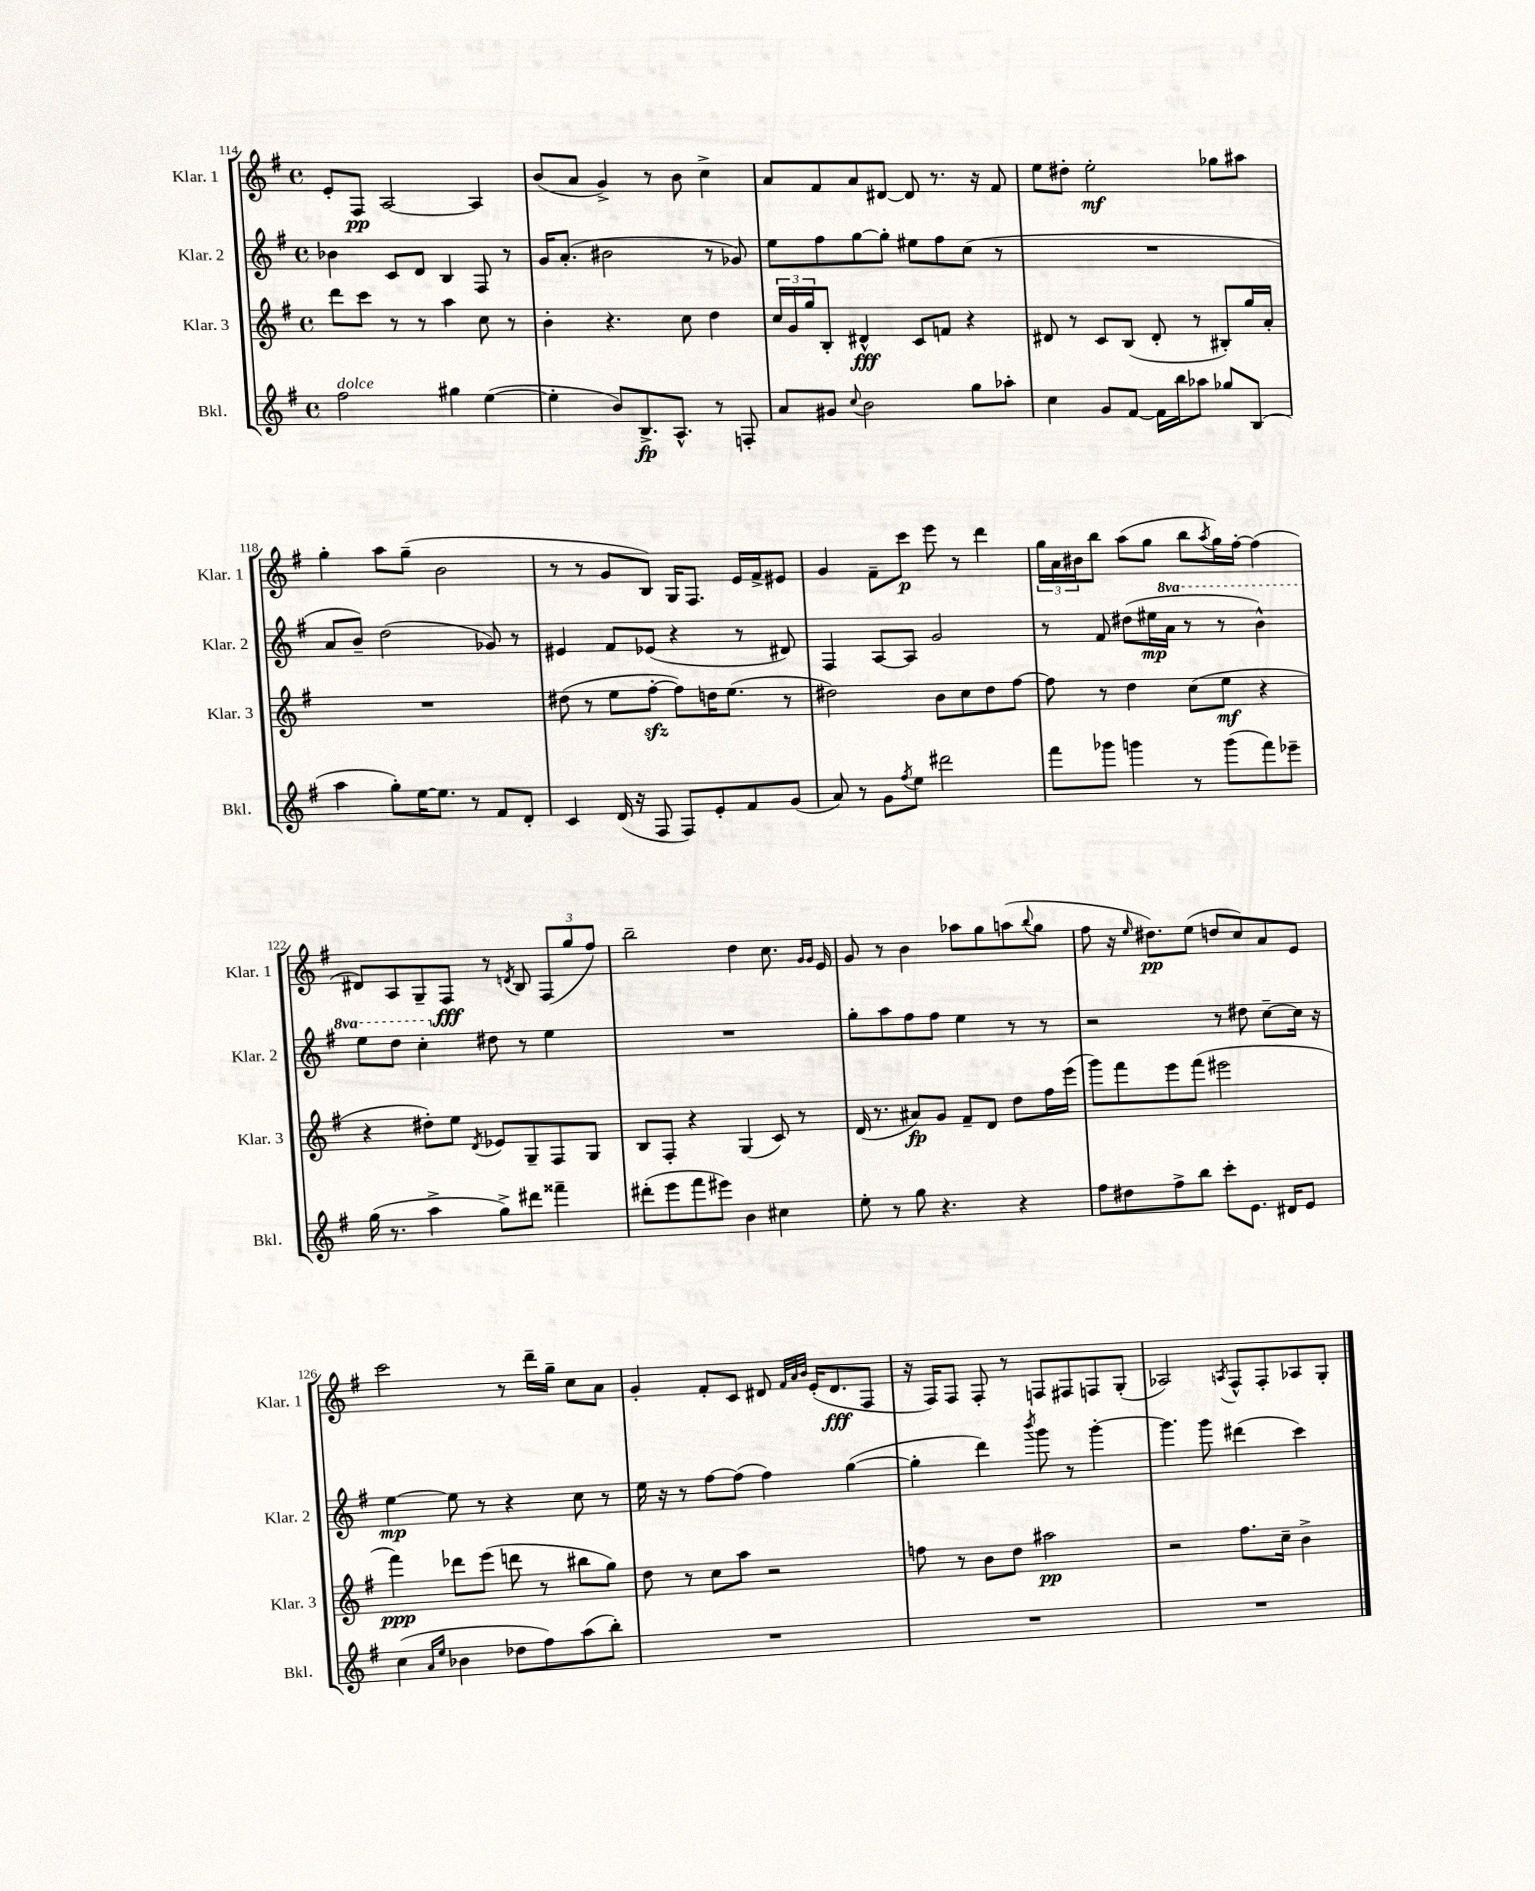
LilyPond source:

<<
\new StaffGroup <<
\new Staff = "s0" \with { instrumentName = "Klar. 1" shortInstrumentName = "Klar. 1" } {
    \clef treble \key g \major \defaultTimeSignature \time 4/4
    e'8-. fis8\pp a2~ a4 |
    b'8( a'8 g'4->) r8 b'8 c''4-> |
    a'8 fis'8 a'8 dis'8~ dis'8 r8. r16 fis'8 |
    e''8 dis''8-. e''2-.\mf ges''8 ais''8 |
    g''4-. a''8 g''8--( b'2 |
    r8 r8 g'8 b8) g16 fis8. e'16 fis'16-> eis'8 |
    g'4 fis'8-- c'''8\p e'''8 r8 d'''4 |
    \tuplet 3/2 { g''16 a'16 bis'16 } b''8 a''8( g''8 b''8 \acciaccatura { a''8 } g''16) fis''16~-. fis''4( |
    dis'8) a8 g8-- fis8\fff r8 \acciaccatura { d'8 } b8 \tuplet 3/2 { fis8( g''8 fis''8) } |
    b''2-- d''4 c''8. \grace { g'16 g'16 } e'16 |
    g'8 r8 b'4 aes''8 g''8 a''8( \appoggiatura { b''8 } g''8 |
    fis''8 r16 \grace { e''16 } dis''8.\pp) e''8( d''8 c''8) a'8 e'8 |
    c'''2 r8 d'''16-- g''16-- c''8 a'8 |
    g'4-. fis'8-. c'8 dis'8 \grace { fis'32 a'32 b'32 } e'16-.( dis'8.\fff fis8 |
    r16 fis16) fis8 fis8-. r8 f8 fis8 f8 g8-.( |
    aes2) \acciaccatura { a8 } fis8-^ fis8-. aes8 g8-. \bar "|." |
}
\new Staff = "s1" \with { instrumentName = "Klar. 2" shortInstrumentName = "Klar. 2" } {
    \clef treble \key g \major \defaultTimeSignature \time 4/4 \set Staff.ottavationMarkups = #ottavation-simple-ordinals
    bes'4 c'8 d'8 b4 fis8 r8 |
    g'16 a'8.-.( bis'2 r8 ges'8) |
    e''8 fis''8 g''8~ g''8-. eis''8 fis''8 c''8( r8 |
    R1 |
    a'8 b'8--) d''2( ges'8) r8 |
    eis'4 fis'8 ees'8( r4 r8 dis'8) |
    fis4 a8~ a8 g'2 |
    r8 fis'8 dis''8( eis''16\mp \ottava #1 a''16 r8 r8 b''4-^) |
    e'''8 d'''8 c'''4-. \ottava #0 dis''8 r8 e''4 |
    R1 |
    g''8-. a''8 fis''8 fis''8 e''4 r8 r8 |
    r2 r8 dis''8 c''8~-- c''16 r16 |
    e''4~\mp e''8 r8 r4 c''8 r8 |
    e''16 r16 r8 fis''8~ fis''8( fis''4) g''4~( |
    g''4-. d'''4) \acciaccatura { b'''8 } g'''8 r8 g'''4~-. |
    g'''4. g'''8 dis'''4( c'''4) \bar "|." |
}
\new Staff = "s2" \with { instrumentName = "Klar. 3" shortInstrumentName = "Klar. 3" } {
    \clef treble \key g \major \defaultTimeSignature \time 4/4
    d'''8 c'''8 r8 r8 a''4 c''8 r8 |
    b'4-. r4. c''8 d''4 |
    \tuplet 3/2 { c''16 g'16 g''16 } b8-. dis'4-^\fff c'8 f'8 r4 |
    dis'8 r8 c'8 b8( dis'8-. r8 bis8-.) g''16 a'16-. |
    R1 |
    dis''8( r8 e''8 fis''8~-.\sfz fis''8) d''16 e''8.( r8 |
    dis''2) b'8 c''8 dis''8 fis''8~ |
    fis''8 r8 d''4 c''8( e''8\mf r4 |
    r4 dis''8-.) e''8 \acciaccatura { d'8 } ees'8 g8-- fis8 g8 |
    b8 fis8-. r4 g4( c'8) r8 |
    d'16( r8. ais'8\fp) g'8 fis'8-- d'8 d''8 fis''16 e'''16( |
    g'''8) fis'''8 e'''8 fis'''8( eis'''2 |
    fis'''4\ppp) des'''8 e'''8( d'''8 r8 bis''8 g''8) |
    d''8 r8 c''8 a''8 r2 |
    f''8 r8 b'8 d''8 ais''2\pp |
    r2 fis''8. c''16-- b'4-> \bar "|." |
}
\new Staff = "s3" \with { instrumentName = "Bkl." shortInstrumentName = "Bkl." } {
    \clef treble \key g \major \defaultTimeSignature \time 4/4
    fis''2^\markup { \italic "dolce" } gis''4 e''4~( |
    e''4-. b'8) b8.->\fp a8.-^ r8 f8-. |
    a'8 gis'8 \appoggiatura { c''8 } b'2 g''8 aes''8-. |
    c''4 g'8 fis'8~ fis'16 b''16 aes''8 ges''8 b8( |
    a''4 g''8-.) e''16~ e''8. r8 fis'8 d'8-. |
    c'4 d'16( r16 fis8 fis8) e'8-. fis'8 g'8( |
    a'8) r8 g'8 \acciaccatura { fis''8 } e''8 dis'''2 |
    fis'''8 ges'''8 g'''4 r8 g'''8( fis'''8) ees'''8-- |
    g''16( r8. a''4-> g''8->) dis'''8 fisis'''4-- |
    dis'''8-.( e'''8 fis'''8 eis'''8) b'4 cis''4 |
    e''8-. r8 g''8 r4. r4 |
    fis''8 dis''8 fis''8-> b''8 c'''8-. e'8. dis'16 e'8 |
    c''4( \grace { a'16 e''16 } bes'4 des''8 fis''8) a''8( b''8-.) |
    R1 |
    R1 |
    R1 \bar "|." |
}
>>
>>
\layout { \context { \Score currentBarNumber = #114 } }
